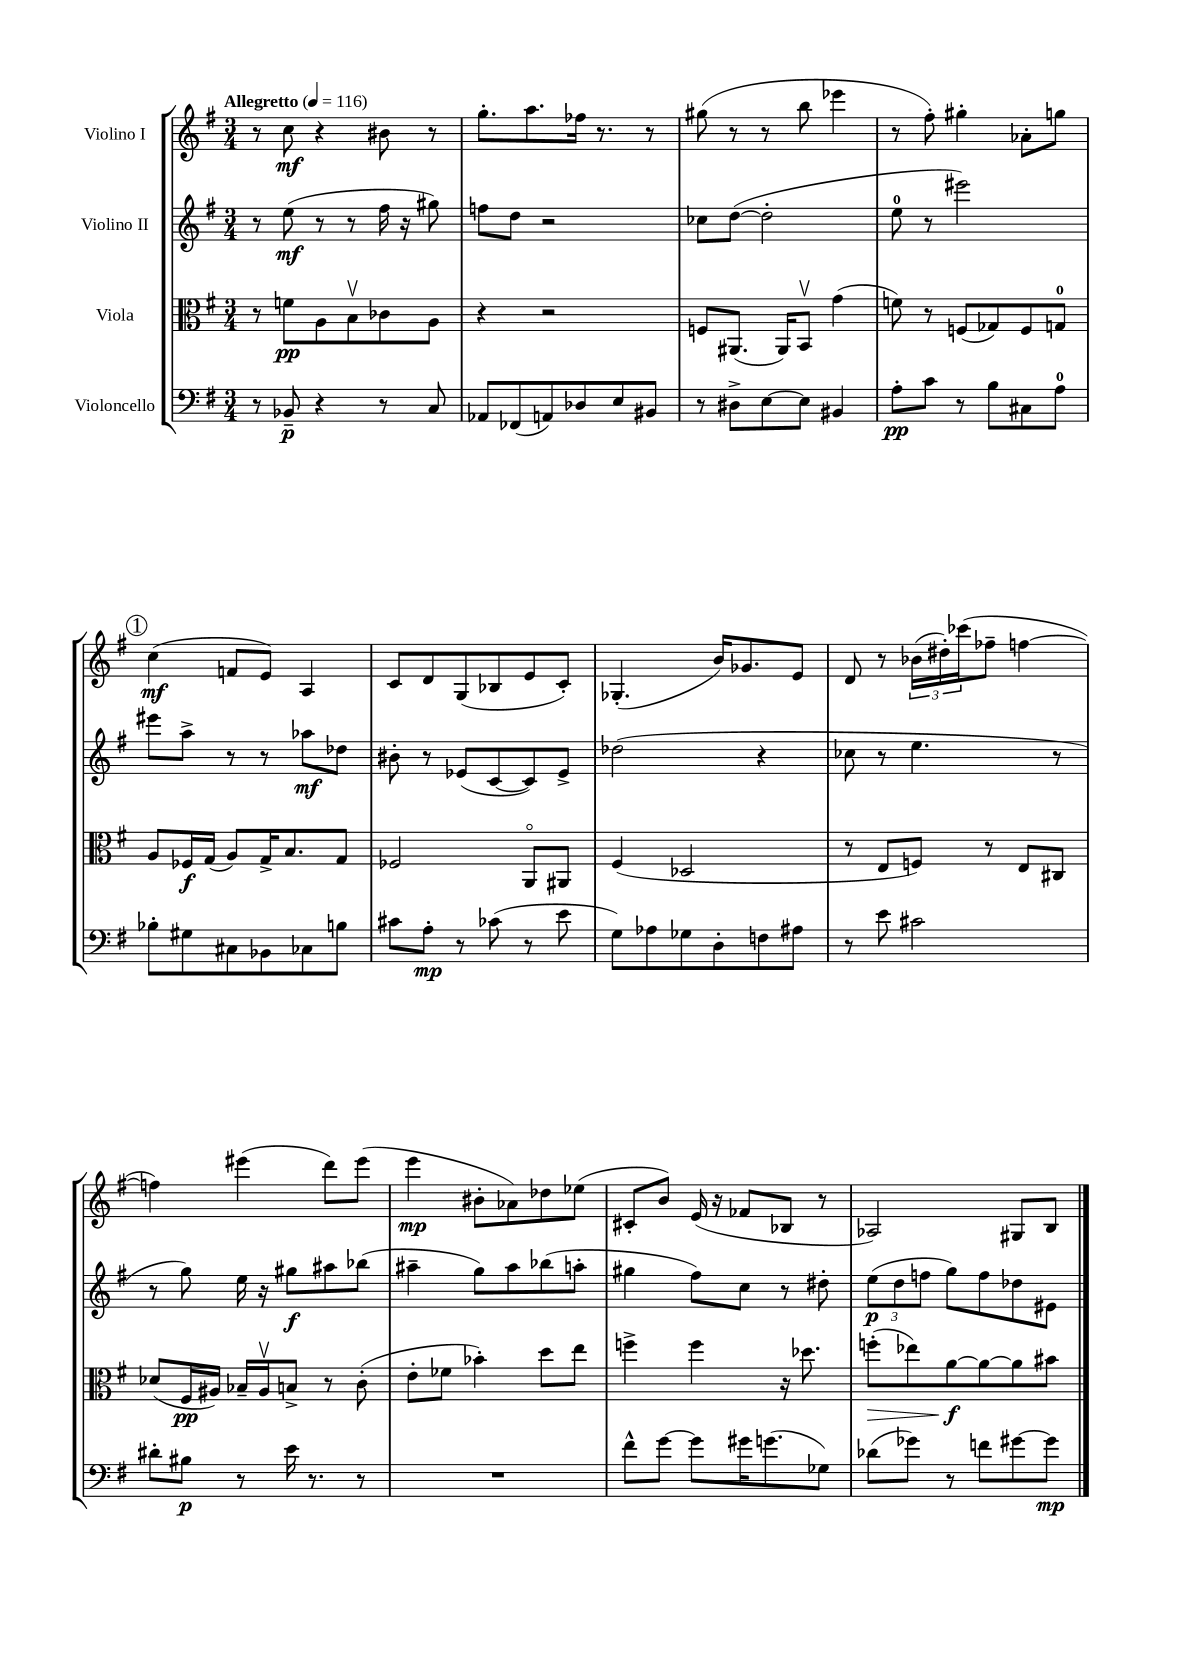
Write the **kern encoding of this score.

**kern	**dynam	**kern	**dynam	**kern	**dynam	**kern	**dynam
*part4	*part4	*part3	*part3	*part2	*part2	*part1	*part1
*staff4	*staff4	*staff3	*staff3	*staff2	*staff2	*staff1	*staff1
*I"Violoncello	*	*I"Viola	*	*I"Violino II	*	*I"Violino I	*
*clefF4	*	*clefC3	*	*clefG2	*	*clefG2	*
*k[f#]	*	*k[f#]	*	*k[f#]	*	*k[f#]	*
*M3/4	*	*M3/4	*	*M3/4	*	*M3/4	*
*MM116	*	*MM116	*	*MM116	*	*MM116	*
=1	=1	=1	=1	=1	=1	=1	=1
!	!	!	!	!	!	!LO:TX:a:B:t=Allegretto	!
8r	.	8r	.	8r	.	8r	.
8BB-X~/	p	8fn\L	pp	(8ee\	mf	8cc\	mf
4r	.	8A\	.	8r	.	4r	.
.	.	8Bv\	.	8r	.	.	.
8r	.	8c-X\	.	16ff#\	.	8b#X\	.
.	.	.	.	16r	.	.	.
8C/	.	8A\J	.	8gg#X\)	.	8r	.
=2	=2	=2	=2	=2	=2	=2	=2
8AA-X/L	.	4r	.	8ffn\L	.	8.gg'\L	.
(8FF-X/	.	.	.	8dd\J	.	.	.
.	.	.	.	.	.	8.aa\	.
8AAn/)	.	2r	.	2r	.	.	.
8D-X/	.	.	.	.	.	16ff-X\Jk	.
.	.	.	.	.	.	8.r	.
8E/	.	.	.	.	.	.	.
8BB#X/J	.	.	.	.	.	8r	.
=3	=3	=3	=3	=3	=3	=3	=3
8r	.	8Fn/L	.	8cc-X\L	.	(8gg#X\	.
8D#X^\L	.	(8.AA#X/J	.	([8dd\J	.	8r	.
[8E\	.	.	.	2dd'\]	.	8r	.
.	.	16AA#/KL)	.	.	.	.	.
8E\J]	.	8BBv/J	.	.	.	8bb\	.
4BB#X/	.	(4g\	.	.	.	4eee-X\	.
=4	=4	=4	=4	=4	=4	=4	=4
8A'\L	pp	8fn\)	.	8ee\	.	8r	.
8c\J	.	8r	.	8r	.	8ff#'\)	.
8r	.	(8Fn/L	.	2eee#X\)	.	4gg#X'\	.
8B\L	.	8G-X/)	.	.	.	.	.
8C#X\	.	8F/	.	.	.	8a-X'\L	.
8A\J	.	8Gn/J	.	.	.	8ggn\J	.
!!LO:LB:g=z
!!LO:REH:place=s1:t=1
=5	=5	=5	=5	=5	=5	=5	=5
8B-X'\L	.	8A/L	.	8eee#X\L	.	(4cc\	mf
8G#X\	.	16F-X/L	f	8aa^\J	.	.	.
.	.	(16G/JJ	.	.	.	.	.
8C#X\	.	8A/L)	.	8r	.	8fn/L	.
8BB-X\	.	16G^/K	.	8r	.	8e/J)	.
.	.	8.B/	.	.	.	.	.
8C-X\	.	.	.	8aa-X\L	mf	4A/	.
8Bn\J	.	8G/J	.	8dd-X\J	.	.	.
=6	=6	=6	=6	=6	=6	=6	=6
8c#X\L	.	2F-X/	.	8b#X'\	.	8c/L	.
8A'\J	mp	.	.	8r	.	8d/	.
8r	.	.	.	(8e-X/L	.	(8G/	.
(8c-X\	.	.	.	[8c/	.	8B-X/	.
8r	.	8AA/L	.	8c/])	.	8e/	.
8e\	.	8AA#X/J	.	8e-^/J	.	8c'/J)	.
=7	=7	=7	=7	=7	=7	=7	=7
8G\L)	.	(4F#/	.	(2dd-X\	.	(4.G-X'/	.
8A-X\	.	.	.	.	.	.	.
8G-X\	.	2D-X/	.	.	.	.	.
8D'\	.	.	.	.	.	16b/KL)	.
.	.	.	.	.	.	8.g-X/	.
8Fn\	.	.	.	4r	.	.	.
8A#X\J	.	.	.	.	.	8e/J	.
=8	=8	=8	=8	=8	=8	=8	=8
8r	.	8r	.	8cc-X\	.	8d/	.
8e\	.	8E/L	.	8r	.	8r	.
2c#X\	.	8Fn/J)	.	4.ee\	.	(24b-X\LL	.
.	.	.	.	.	.	24dd#X'\)	.
.	.	.	.	.	.	(24ccc-X\J	.
.	.	8r	.	.	.	8ff-X~\J	.
.	.	8E/L	.	.	.	[4ffn\	.
.	.	8C#X/J	.	8r	.	.	.
!!LO:LB:g=z
=9	=9	=9	=9	=9	=9	=9	=9
8d#X'\L	.	(8d-X/L	.	8r	.	4ffn\])	.
8B#X\J	p	16F#/L	pp	8gg\)	.	.	.
.	.	16A#X/JJ)	.	.	.	.	.
8r	.	16B-X~/LL	.	16ee\	.	(4eee#X\	.
.	.	16A#v/J	.	16r	.	.	.
16e\	.	8Bn^/J	.	8gg#X\L	f	.	.
8.r	.	.	.	.	.	.	.
.	.	8r	.	8aa#X\	.	8ddd\L)	.
8r	.	(8c'\	.	(8bb-X\J	.	(8eee#\J	.
=10	=10	=10	=10	=10	=10	=10	=10
2.r	.	8e'\L	.	4aa#X~\	.	4eee\	mp
.	.	8f-X\J	.	.	.	.	.
.	.	4b-X'\)	.	8gg\L)	.	8b#X'\L	.
.	.	.	.	8aa#\	.	8a-X\)	.
.	.	8dd\L	.	(8bb-X\	.	8dd-X\	.
.	.	8ee\J	.	8aan'\J	.	(8ee-X\J	.
=11	=11	=11	=11	=11	=11	=11	=11
8f#^^\L	.	4ffn^\	.	4gg#X\	.	8c#X'/L	.
[8g\J	.	.	.	.	.	8b/J)	.
8g\L]	.	4ff\	.	8ff#\L)	.	(16e/	.
.	.	.	.	.	.	16r	.
16g#X\K	.	.	.	8cc\J	.	8f-X/L	.
(8.gn\	.	.	.	.	.	.	.
.	.	16r	.	8r	.	8B-X/J	.
.	.	8.dd-X\	.	.	.	.	.
8G-X\J)	.	.	.	8dd#X'\	.	8r	.
=12	=12	=12	=12	=12	=12	=12	=12
!	!	!	!LO:HP:b	!	!	!	!
(8d-X\L	.	(8ffn'\L	>	(12ee\L	p	2A-X/)	.
.	.	.	.	12dd\	.	.	.
8g-X\J)	.	8ee-X\)	.	.	.	.	.
.	.	.	.	12ffn\J	.	.	.
8r	.	[8a\	f	8gg\L)	.	.	.
8fn\L	.	8a\_	]	8ff\	.	.	.
[8g#X\	.	8a\]	.	8dd-X\	.	8G#X/L	.
8g#\J]	mp	8b#X\J	.	8e#X\J	.	8B/J	.
==	==	==	==	==	==	==	==
*-	*-	*-	*-	*-	*-	*-	*-
